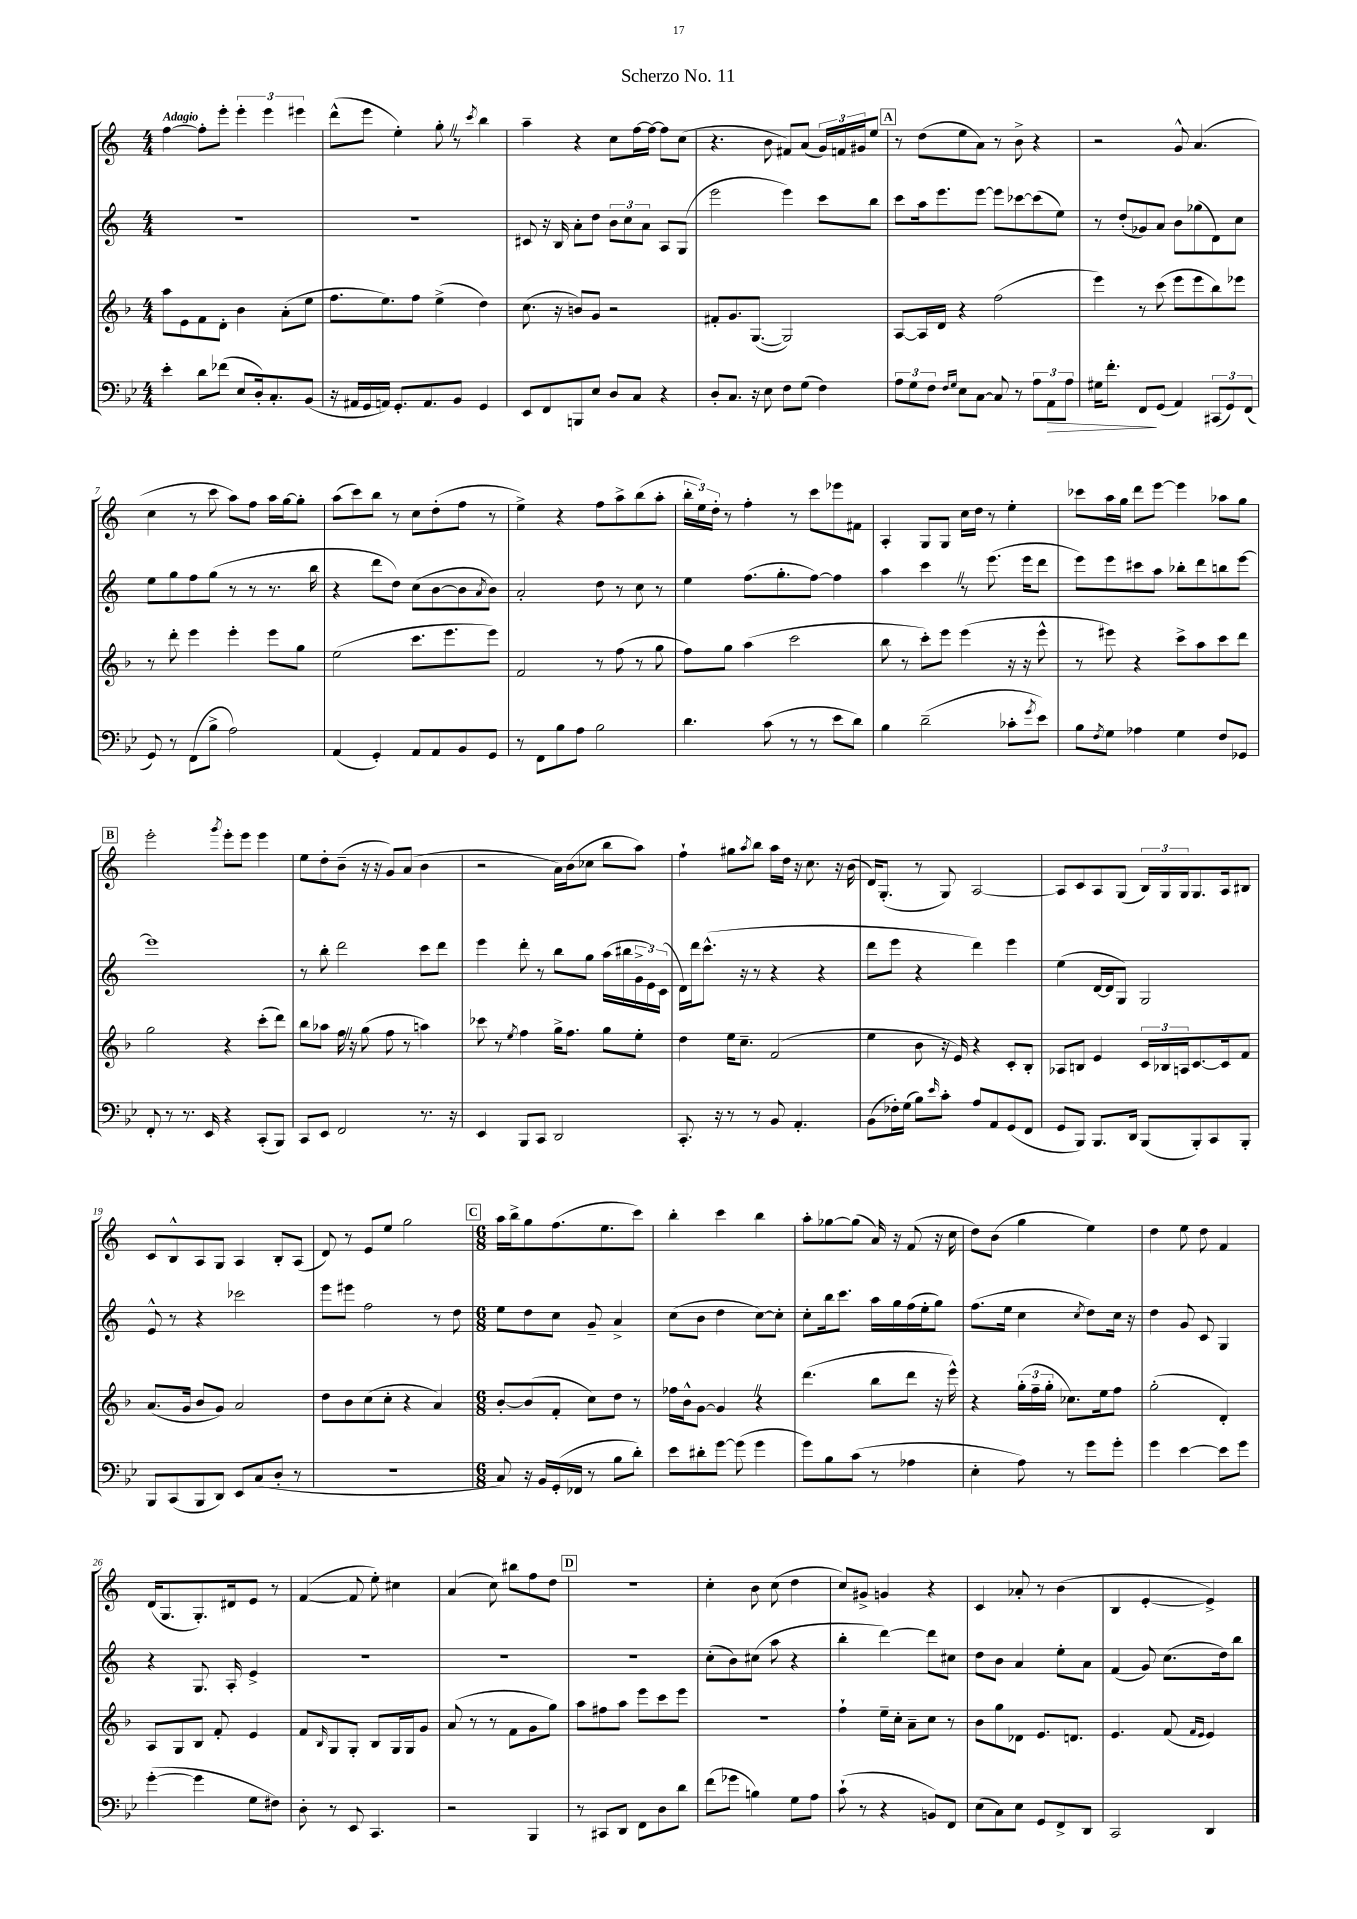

**kern	**kern	**kern	**kern
*staff4	*staff3	*staff2	*staff1
*clefF4	*clefG2	*clefG2	*clefG2
*k[b-e-]	*k[b-]	*k[]	*k[]
*M4/4	*M4/4	*M4/4	*M4/4
4e-'	8aa	1r	[4ff
.	8e	.	.
8d	8f	.	8ff']
(8f-	8d'	.	8eee'
8E-	4b-	.	6eee'
16D')	.	.	.
.	.	.	6eee
8.C'	.	.	.
.	(8a'	.	.
.	.	.	6eee#
(8BB-	8ee	.	.
=	=	=	=
16r	8.ff	1r	(8ddd^^
16AA#	.	.	.
16GG	.	.	8eee
16AA)	8.ee)	.	.
8.GG'	.	.	4ee')
.	8ff	.	.
8.AA	.	.	.
.	(4ee^	.	8gg'
8BB-	.	.	8r
.	.	.	8qccc
4GG	4dd)	.	4bb
=	=	=	=
8EE-	(8.cc	8c#	4aa~
8FF	.	16r	.
.	16r	16B	.
8BBB	8b)	8a'	4r
8E-	8g	8dd	.
8D	2r	12b	8cc
.	.	12cc	.
8C	.	.	[16ff
.	.	12a	.
.	.	.	16ff_
4r	.	8A	8ff]
.	.	(8G	(8cc
=	=	=	=
8D'	8f#'	2eee	4.r
8.C	8.g	.	.
16r	([8.G	.	.
8E-	.	.	8b
8F	2G])	4eee)	8f#)
(8G	.	.	(8a
4F)	.	8ccc	24g)
.	.	.	24f
.	.	.	24g#
.	.	8bb	8ee
=	=	=	=
12A	[8A	8ccc	8r
12G	.	.	.
.	16A]	16aa	(8dd
12F	.	.	.
.	16d	8.eee	.
16qqF	.	.	.
16qqG	.	.	.
8E-	4r	.	8ee
[8C	.	[8eee	8a)
8C]	(2ff	8eee]	8r
8r	.	[8ccc-	8b^
12A	.	(8ccc-]	4r
12AA	.	.	.
.	.	8ee)	.
12A	.	.	.
=	=	=	=
16G#	4eee)	8r	2r
8.f'	.	.	.
.	.	(8dd'	.
8FF	8r	8g-)	.
(8GG	(8ccc	8a	.
4AA)	8eee	8b	8g^^
.	8eee	(8gg-	(4.a
(12CC#	8bb-)	8d)	.
12GG)	.	.	.
.	8eee-	8cc	.
(12FF	.	.	.
=	=	=	=
8GG)	8r	8ee	4cc
8r	8ddd'	8gg	.
(8FF	4eee	8ff	8r
8B-^	.	(8gg	8ccc
2A)	4eee'	8r	8aa)
.	.	8r	8ff
.	8eee	8.r	16aa
.	.	.	[16gg
.	8gg	.	8gg']
.	.	16bb	.
=	=	=	=
(4AA	(2ee	4r	(8aa
.	.	.	8ccc)
4GG')	.	8ddd	8bb
.	.	8dd)	8r
8AA	8.ccc	(8cc	8cc
8AA	.	[8b	(8dd'
.	8.eee	.	.
8BB-	.	8b]	8ff
.	.	8qa	.
8GG	8eee)	8b)	8r
=	=	=	=
8r	2f	2a'	4ee^)
8FF	.	.	.
8B-	.	.	4r
8A	.	.	.
2B-	8r	8dd	8ff
.	(8ff	8r	8aa^
.	8r	8cc	(8bb
.	8gg	8r	8aa'
=	=	=	=
4.d	8ff)	4ee	24bb'
.	.	.	24ee)
.	.	.	24dd'
.	8gg	.	8r
.	(4aa	(8.ff	4ff'
(8c	.	.	.
.	.	8.gg'	.
8r	2ccc	.	8r
8r	.	[8ff)	8ccc
8e-	.	4ff]	8eee-
8d)	.	.	8f#
=	=	=	=
4B-	8bb-	4aa	4A'
.	8r	.	.
(2d~	8ccc')	4ccc	8G
.	8eee	.	8G
.	(4eee	8r	16cc
.	.	.	16dd
.	.	(8.eee	8r
8c-'	16r	.	4ee'
.	16r	16eee	.
8qg	.	.	.
8e-)	8eee^^	8ddd	.
=	=	=	=
8B-	8r	8eee)	8ccc-
8qF	.	.	.
8G	8eee#)	8eee	16aa
.	.	.	16gg
4A-	4r	8ccc#	8ddd
.	.	8aa	[8eee
4G	8ccc^	8bb-'	4eee]
.	8aa	8ddd	.
8F	8ccc	8bb	8aa-
8GG-	8ddd	[8eee	8gg
=	=	=	=
8FF'	2gg	1eee]	2eee'
8r	.	.	.
8.r	.	.	.
16EE-	.	.	.
.	.	.	8qggg
4r	4r	.	8eee'
.	.	.	8eee
(8CC'	(8ccc'	.	4eee
8BBB-)	8ddd)	.	.
=	=	=	=
8CC	8bb-	8r	8ee
8EE-	8aa-	8bb'	8dd'
2FF	16ff	2ddd	(8b~
.	16r	.	.
.	(8gg	.	16r
.	.	.	16r
.	8ff	.	8g)
.	8r	.	(8a
8.r	4aa)	8ccc	4b
.	.	8ddd	.
16r	.	.	.
=	=	=	=
4EE-	8ccc-	4eee	2r
.	8r	.	.
.	8qee	.	.
8BBB-	4ff	8ddd'	.
8CC	.	8r	.
2DD	16gg^	8bb	16a)
.	8.ff	.	(16b
.	.	8gg	8cc-
.	8gg	(16aa	8bb
.	.	16bb#	.
.	8ee'	24g^	8aa)
.	.	24e)	.
.	.	(24c	.
=	=	=	=
8.CC'	4dd	16d)	4ff`
.	.	16ddd	.
.	.	(8.ccc^^	.
16r	.	.	.
8r	16ee	.	8gg#
.	8.cc~	16r	.
.	.	.	8qaa
8r	.	8r	8bb
8BB-	(2f	4r	16aa
.	.	.	16dd
4.AA'	.	.	16r
.	.	.	8.cc
.	.	4r	.
.	.	.	16r
.	.	.	(16b
=	=	=	=
(8BB-	4ee	8ddd	16d)
.	.	.	(8.G'
16F-')	.	8eee	.
(16G	.	.	.
8B-)	8b-	4r	8r
16qqe-	.	.	.
8c'	16r	.	8G)
.	16e)	.	.
8A	4r	4ddd)	[2A
8AA	.	.	.
(8GG	8c'	4eee	.
8FF	8B-'	.	.
=	=	=	=
8GG	8A-	(4ee	8A]
8BBB-)	8B	.	8c
8.BBB-	4e	[16d	8A
.	.	16d]	.
.	.	8G)	(8G
16DD	.	.	.
(8BBB-	24c	2G	24B)
.	24B-	.	24G
.	24A	.	24G
8BBB-')	[8.c	.	8.G
8CC	.	.	.
.	16c]	.	16A
8BBB-'	8f	.	8B#
=	=	=	=
8BBB-	(8.a	8e^^	8c
(8CC	.	8r	8B^^
.	16g	.	.
8BBB-	8b-	4r	8A
8DD)	8g)	.	8G
8EE-	2a	2ccc-	4A
(8C	.	.	.
8D'	.	.	8B'
8r	.	.	(8A
=	=	=	=
1r	8dd	8eee	8d)
.	8b-	8eee#	8r
.	(8cc	2ff	8e
.	8cc'	.	8ee
.	4r	.	2gg
.	4a)	8r	.
.	.	8dd	.
=	=	=	=
*M6/8	*M6/8	*M6/8	*M6/8
8C)	[8b-'	8ee	16aa
.	.	.	16bb^
16r	(8b-]	8dd	8gg
16BB-	.	.	.
(16GG'	8f'	8cc	(8.ff
16FF-	.	.	.
8r	8cc)	8g~	.
.	.	.	8.ee
8B-	8dd	4a^	.
8d')	8r	.	8ccc)
=	=	=	=
8e-	16ff-	(8cc	4bb'
.	16b-^^	.	.
8d#'	[8g	8b	.
[8g	4g]	4dd	4ccc
(8g]	.	.	.
4g	4r	[8cc)	4bb
.	.	8cc']	.
=	=	=	=
8g)	(4.ddd	8cc'	8aa'
8B-	.	16bb	[8gg-
.	.	8.ccc	.
(8c	.	.	(8gg-]
8r	8bb-	16aa	16a)
.	.	16gg	16r
4A-	8ddd	(16ff	(8f
.	.	16ee'	.
.	16r	8gg)	16r
.	16eee^^)	.	16cc
=	=	=	=
4E-'	4r	(8.ff	8dd)
.	.	.	(8b
.	.	16ee	.
8A)	(24gg'	4cc	4gg
.	24ff~	.	.
.	24gg'	.	.
8r	8.cc-)	.	.
.	.	8qcc	.
8g	.	8dd)	4ee)
.	16ee	.	.
8g'	8ff	16cc	.
.	.	16r	.
=	=	=	=
4g	(2gg'	4dd	4dd
[4e-	.	8g	8ee
.	.	8c	8dd
8e-]	4d')	4G	4f
8g	.	.	.
=	=	=	=
([4g'	8A	4r	(16d
.	.	.	8.G
.	8G	.	.
4g]	8B-	8.G	8.G')
.	8f'	.	.
.	.	16A'	16d#
8G	4e	4e^	8e
8F#)	.	.	8r
=	=	=	=
8D'	8f	2.r	([4f
.	16qqB-	.	.
8r	8G	.	.
8EE-	8G'	.	8f]
4.CC	8B-	.	8ee')
.	16G	.	4cc#
.	16G	.	.
.	8g	.	.
=	=	=	=
2r	(8a	2.r	(4a
.	8r	.	.
.	8r	.	8cc)
.	8f	.	8bb#
4BBB-	8g	.	8ff
.	8gg)	.	8dd
=	=	=	=
8r	8aa	2.r	2.r
8CC#	8ff#	.	.
8DD	8aa	.	.
8FF	8eee	.	.
8D	8ccc	.	.
8d	8eee	.	.
=	=	=	=
(8f	2.r	(8cc'	4cc'
8g-	.	8b)	.
4B)	.	(8cc#	8b
.	.	8aa	(8cc
8G	.	4r	4dd
8A	.	.	.
=	=	=	=
(8c`	4ff`	4bb'	8cc)
8r	.	.	8g#^
4r	16ee~	[4ddd)	4g
.	16cc'	.	.
.	8a~	.	.
8BB)	8cc	8ddd]	4r
8FF	8r	8cc#	.
=	=	=	=
(8E-	8b-	8dd	4c
8C)	8gg	8b	.
8E-	8d-	4a	8a-'
8GG	8.e	.	8r
8FF^	.	8ee'	(4b
.	8.d	.	.
8DD	.	8a	.
=	=	=	=
2CC	4.e	(4f	4B
.	.	8g)	[4e'
.	(8f	(8.cc	.
.	16qqf	.	.
.	16qqe	.	.
4DD	4e)	.	4e^])
.	.	16dd)	.
.	.	8bb	.
==	==	==	==
*-	*-	*-	*-
